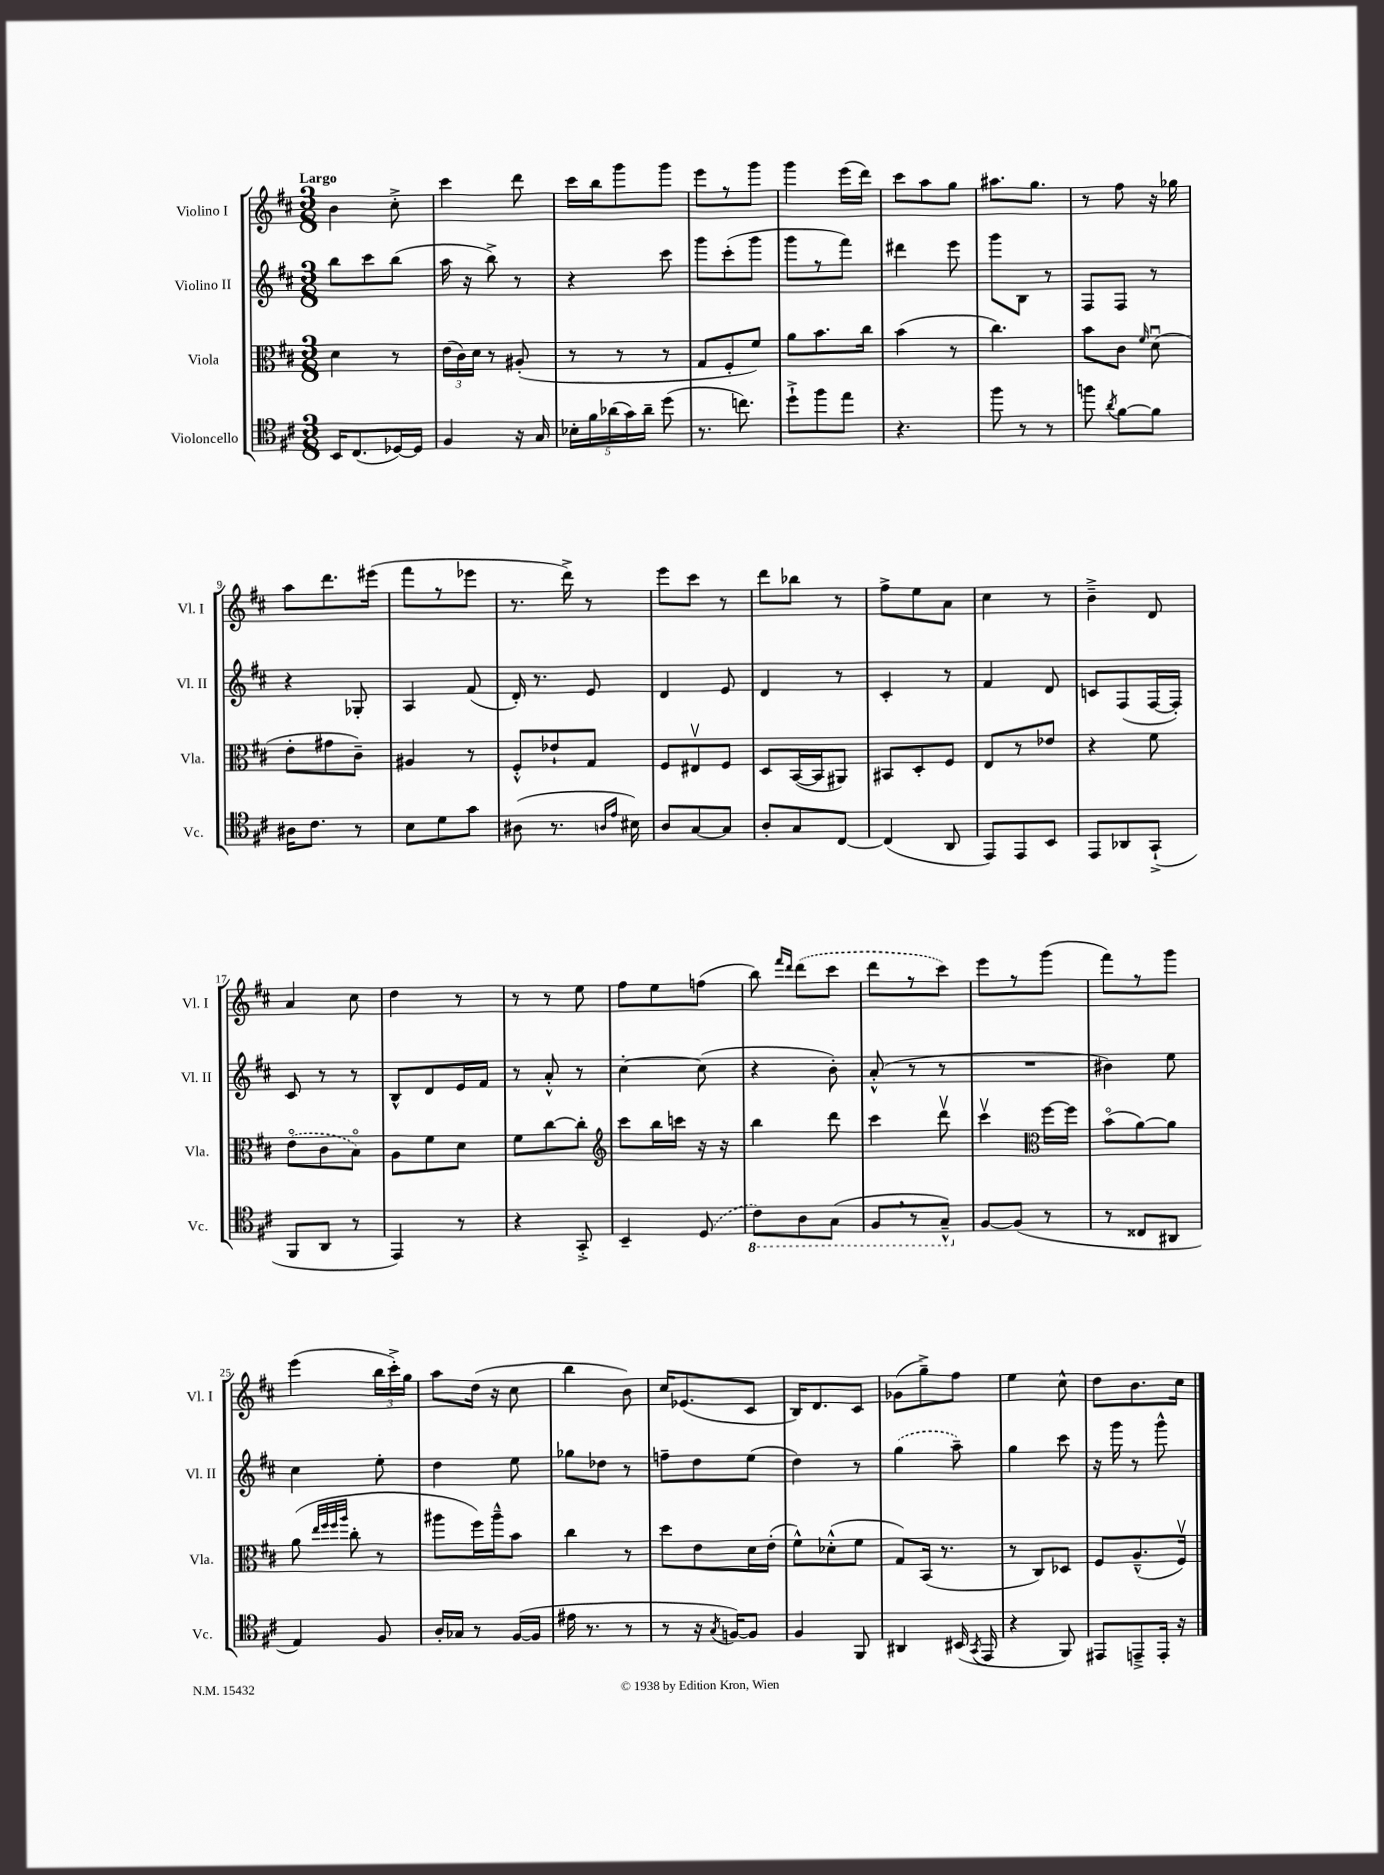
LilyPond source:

<<
\new StaffGroup <<
\new Staff = "s0" \with { instrumentName = "Violino I" shortInstrumentName = "Vl. I" } {
    \clef treble \key d \major \numericTimeSignature \time 3/8 \tempo "Largo"
    \autoBeamOff b'4 cis''8-.-> |
    cis'''4 d'''8 |
    cis'''16[ b''16 g'''8 g'''8] |
    e'''8[ r8 g'''8] |
    g'''4 e'''16[( d'''16]) |
    cis'''8[ a''8 g''8] |
    ais''8.[ g''8.] |
    r8 fis''8 r16 ges''16 |
    a''8[ d'''8. eis'''16]( |
    fis'''8[ r8 ees'''8] |
    r8. d'''16->) r8 |
    e'''8[ cis'''8] r8 |
    d'''8[ bes''8] r8 |
    fis''8[-> e''8 a'8] |
    cis''4 r8 |
    b'4---> d'8 |
    a'4 cis''8 |
    d''4 r8 |
    r8 r8 e''8 |
    fis''8[ e''8 f''8]( |
    b''8) \grace { fis'''16[ d'''16] } \once \slurDashed d'''8[( cis'''8] |
    d'''8[ r8 cis'''8]) |
    e'''8[ r8 g'''8]( |
    fis'''8[) r8 g'''8] |
    e'''4( \tuplet 3/2 { b''16[ cis'''16-.->) g''16] } |
    a''8[ d''16]( r16 cis''8 |
    b''4 b'8) |
    cis''16[ ees'8.( cis'8] |
    b16[) d'8. cis'8] |
    ges'8[( g''8--->) fis''8] |
    e''4 cis''8-^ |
    d''8[ b'8. cis''16] \bar "|." |
}
\new Staff = "s1" \with { instrumentName = "Violino II" shortInstrumentName = "Vl. II" } {
    \clef treble \key d \major \numericTimeSignature \time 3/8
    \autoBeamOff b''8[ cis'''8 b''8]( |
    a''16 r16 b''8->) r8 |
    r4 cis'''8 |
    g'''8[ cis'''8-.( g'''8] |
    g'''8[ r8 fis'''8]) |
    dis'''4 e'''8 |
    g'''8[ b8] r8 |
    fis8[ fis8] r8 |
    r4 ges8-. |
    a4 fis'8( |
    d'16-.) r8. e'8 |
    d'4 e'8 |
    d'4 r8 |
    cis'4-. r8 |
    fis'4 d'8 |
    c'8[ fis8( fis16~ fis16]-.) |
    cis'8 r8 r8 |
    b8[-^ d'8 e'16 fis'16] |
    r8 a'8-.-^ r8 |
    cis''4~-. cis''8( |
    r4 b'8-.) |
    a'8-.-^( r8 r8 |
    R4. |
    bis'4) e''8 |
    cis''4 e''8-. |
    d''4 e''8 |
    ges''8[ des''8] r8 |
    f''8[-- d''8 e''8]( |
    d''4) r8 |
    \once \slurDashed g''4( a''8--) |
    g''4 cis'''8 |
    r16 g'''16 r8 g'''8-^ \bar "|." |
}
\new Staff = "s2" \with { instrumentName = "Viola" shortInstrumentName = "Vla." } {
    \clef alto \key d \major \numericTimeSignature \time 3/8
    \autoBeamOff d'4 r8 |
    \tuplet 3/2 { e'16[( cis'16) d'16] } r8 ais8-.( |
    r8 r8 r8 |
    g8[ fis8-. fis'8]) |
    a'8[ b'8. cis''16] |
    b'4( r8 |
    cis''4.) |
    b'8[ cis'8] \grace { fis'16 } d'8\downbow( |
    e'8[-. gis'8 cis'8]--) |
    ais4 r8 |
    fis8[-.-^ ees'8-! g8] |
    fis8[ eis8\upbow fis8] |
    d8[ b,16~( b,16 ais,8]) |
    bis,8[ d8-. fis8] |
    e8[ r8 ees'8] |
    r4 fis'8 |
    \once \slurDashed e'8[\flageolet( cis'8 b8]\flageolet) |
    a8[ fis'8 d'8] |
    fis'8[ cis''8~ cis''8]-. |
    \clef treble cis'''8[ b''16 c'''16] r16 r16 |
    b''4 d'''8 |
    cis'''4 d'''8\upbow |
    cis'''4\upbow \clef alto fis''16[~ fis''16] |
    b'8[\flageolet( a'8~) a'8] |
    a'8( \grace { e''32[ fis''32 fis''32 a''32] } cis''8-. r8 |
    ais''8[ fis''16) ais''16---^ b'8] |
    cis''4 r8 |
    d''8[ e'8 d'16 e'16]-.( |
    fis'8[-^) des'8-.-^( fis'8] |
    g8[) b,16]( r8. |
    r8 cis8[) des8] |
    fis8[ a8.---^( fis16]\upbow) \bar "|." |
}
\new Staff = "s3" \with { instrumentName = "Violoncello" shortInstrumentName = "Vc." } {
    \clef tenor \key d \major \numericTimeSignature \time 3/8
    \autoBeamOff b,16[ cis8.( des16~) des16] |
    fis4 r16 g16 |
    \tuplet 5/4 { bes16[-. fis'16 aes'16( g'16) aes'16]-- } d''8( |
    r8. c''8.) |
    d''8[-!-> fis''8 e''8] |
    r4. |
    fis''8 r8 r8 |
    f''8 \acciaccatura { a'8 } fis'8[~ fis'8] |
    ais16[ cis'8.] r8 |
    b8[ d'8 g'8] |
    ais8( r8. \grace { a16[ e'16] } bis16) |
    a8[ g8~ g8] |
    a8[-. g8 cis8]~ |
    cis4( a,8 |
    e,8[) e,8 b,8] |
    e,8[ aes,8 g,8]-!->( |
    fis,8[ a,8] r8 |
    e,4) r8 |
    r4 g,8-.-> |
    b,4-- \once \slurDashed d8( |
    \ottava #-1 cis8[) a,8 g,8]( |
    fis,8[ \breathe r8 g,8]---^) \ottava #0 |
    fis8[~ fis8]( r8 |
    r8 cisis8[ ais,8] |
    e4) fis8 |
    a16[-. ges16] r8 fis16[~( fis16] |
    eis'16 r8. r8 |
    r8 r16 \acciaccatura { g8 } f16[~) f8] |
    fis4 fis,8 |
    ais,4 bis,16( \acciaccatura { g,8 } e,16 |
    r4 fis,8) |
    eis,8[ e,8---> e,16]-. r16 \bar "|." |
}
>>
>>
